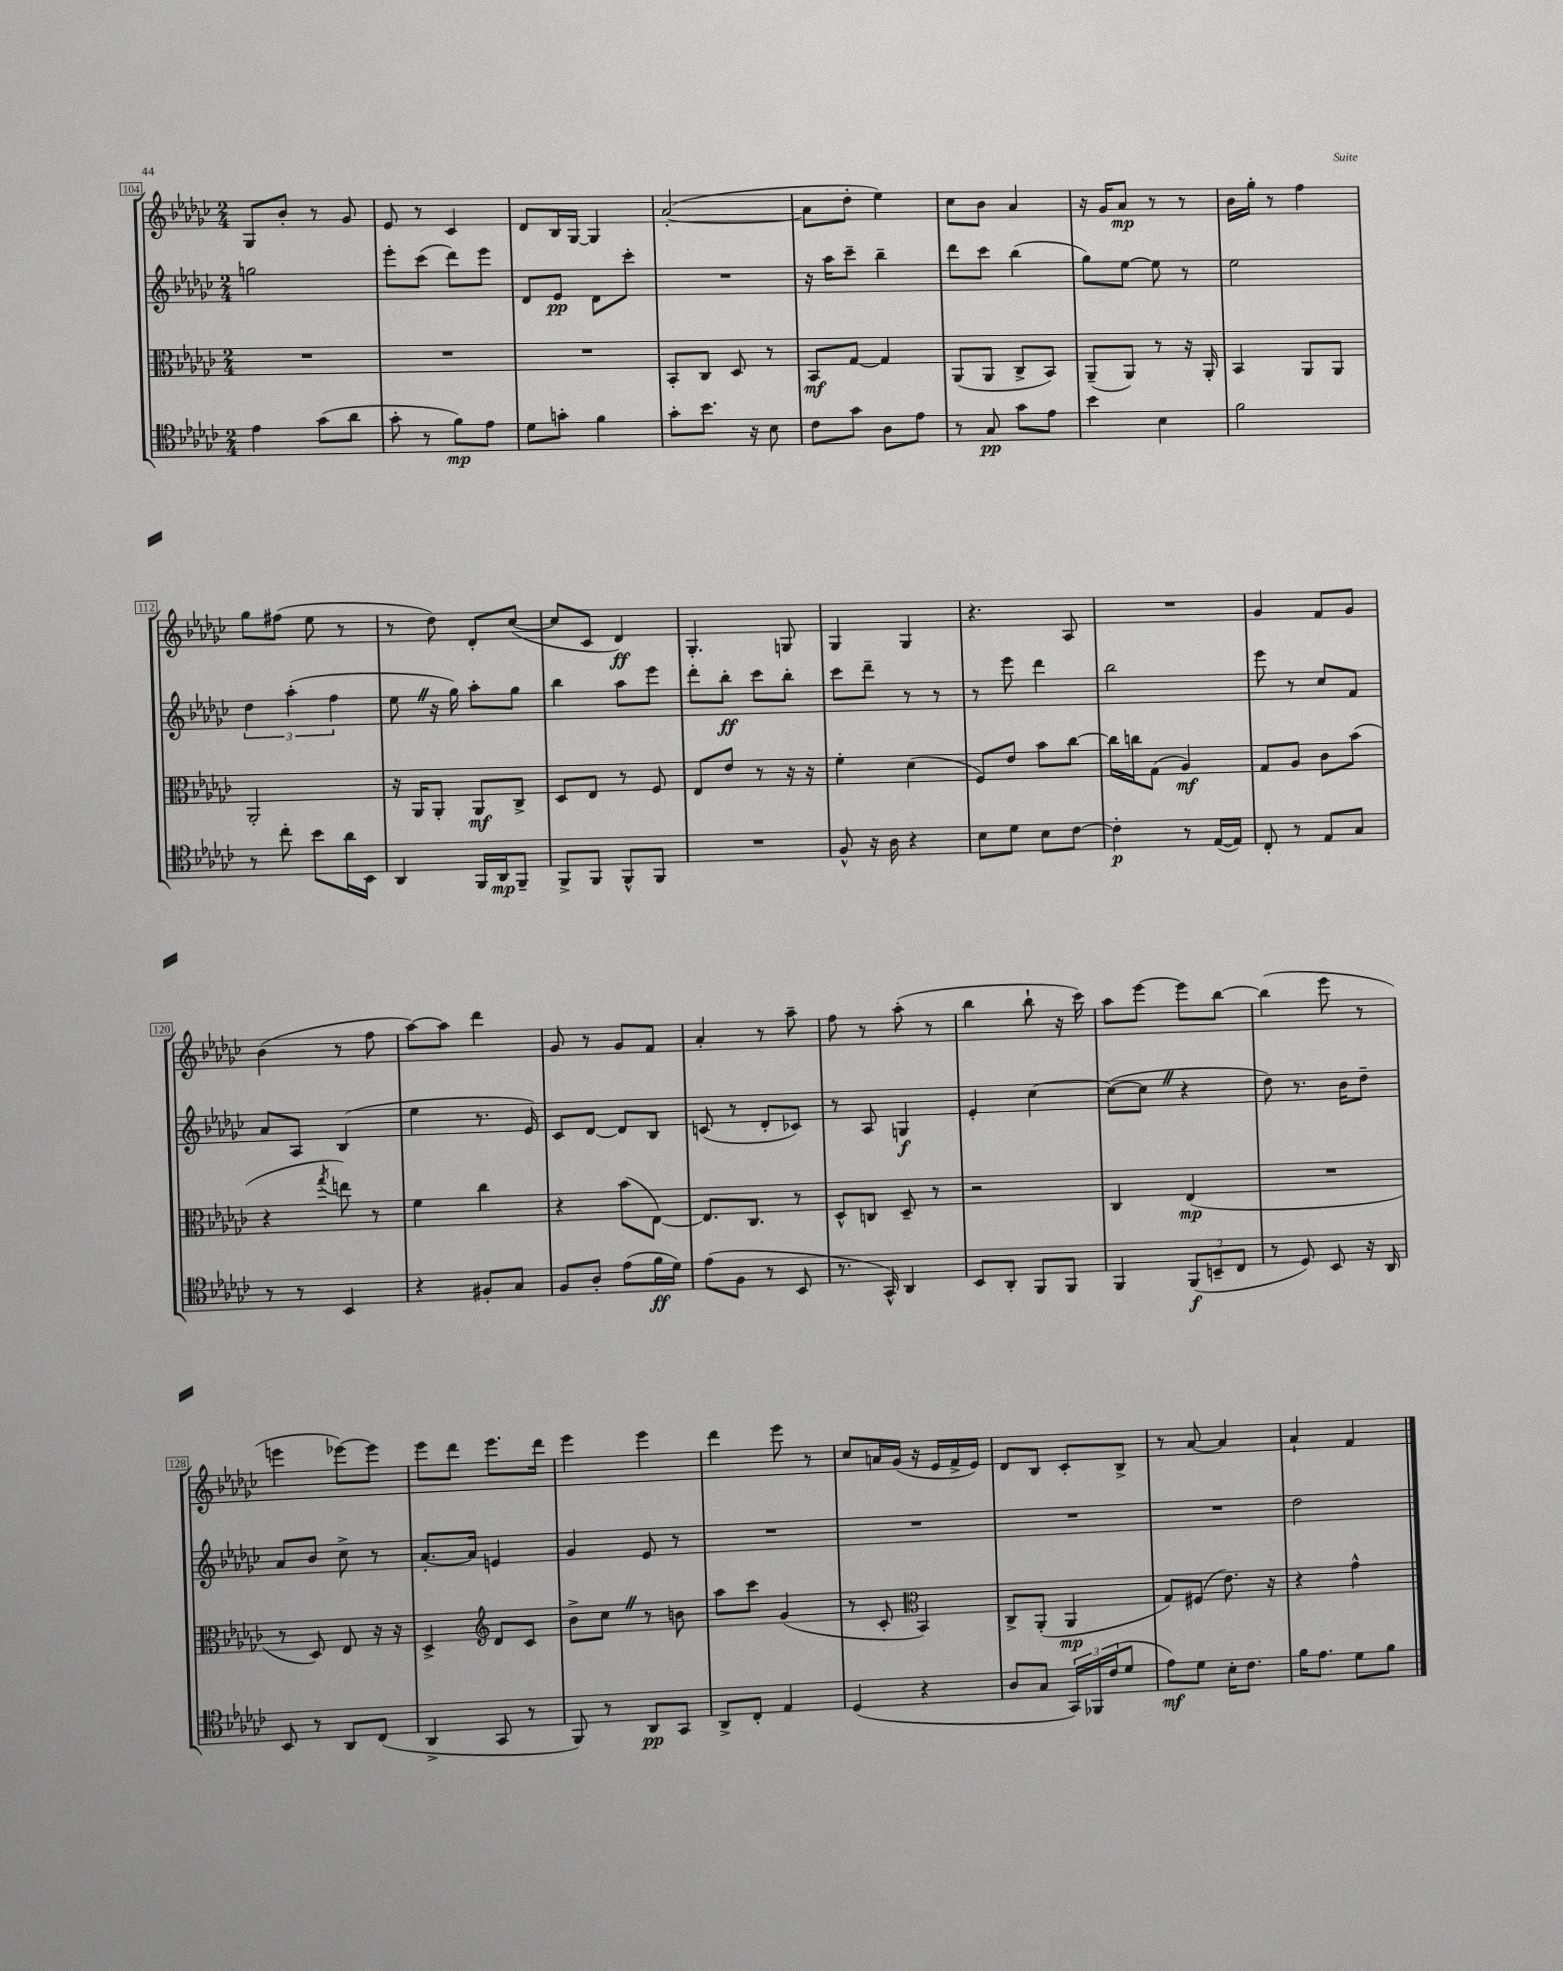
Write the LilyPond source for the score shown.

<<
\new StaffGroup <<
\new Staff = "s0" {
    \clef treble \key ges \major \numericTimeSignature \time 2/4
    ges8 bes'8-. r8 ges'8 |
    ees'8 r8 ces'4 |
    des'8 bes16 ges16~ ges4 |
    aes'2~-.( |
    aes'8 des''8-. ees''4) |
    ces''8 bes'8 aes'4 |
    r16 ges'16 aes'8\mp r8 r8 |
    bes'16 ges''16-. r8 f''4 |
    ges''8 fis''8( ees''8 r8 |
    r8 des''8) des'8-. ces''8~( |
    ces''8 ces'8 des'4\ff) |
    ges4.-. g8 |
    ges4 ges4 |
    r4. aes8 |
    R2 |
    ges'4 f'8 ges'8 |
    bes'4( r8 f''8 |
    aes''8~) aes''8 des'''4 |
    ges'8 r8 ges'8 f'8 |
    aes'4-. r8 aes''8-- |
    f''8 r8 aes''8-.( r8 |
    bes''4 bes''8-! r16 ces'''16) |
    aes''8 ees'''8~ ees'''8 bes''8~ |
    bes''4( ees'''8 r8 |
    e'''4 ees'''8~) ees'''8 |
    ees'''8 des'''8 ees'''8. des'''16 |
    ees'''4 ees'''4 |
    des'''4 ees'''8 r8 |
    ces''8 a'16 ges'16( r16 ees'16 f'16-> ees'16) |
    des'8 bes8 ces'8-. bes8-> |
    r8 aes'8~ aes'4 |
    aes'4-! f'4 \bar "|." |
}
\new Staff = "s1" {
    \clef treble \key ges \major \numericTimeSignature \time 2/4
    g''2 |
    ees'''8-. ces'''8( des'''8) ees'''8 |
    des'8 ees'8\pp des'8 ces'''8-. |
    R2 |
    r16 aes''16 ces'''8-- bes''4-- |
    des'''8 ces'''8 bes''4( |
    ges''8) ees''8~ ees''8 r8 |
    ees''2 |
    \tuplet 3/2 { des''4 aes''4-.( f''4 } |
    ees''8 \once \override BreathingSign.text = \markup { \musicglyph "scripts.caesura.straight" } \breathe r16 ges''16) aes''8-. ges''8 |
    bes''4 aes''8 ees'''8 |
    des'''8-. bes''8-.\ff ces'''8 bes''8-. |
    ces'''8 des'''8-- r8 r8 |
    r8 ees'''8 des'''4 |
    bes''2 |
    ees'''8 r8 ces''8 f'8 |
    aes'8 aes8 bes4( |
    ees''4 r8. ees'16) |
    ces'8 des'8~ des'8 bes8 |
    c'8( r8 des'8-. ces'8) |
    r8 aes8 g4\f |
    ees'4-. ces''4~ |
    ces''8~( ces''8 \once \override BreathingSign.text = \markup { \musicglyph "scripts.caesura.straight" } \breathe r4 |
    des''8) r8. bes'16 des''8-- |
    aes'8 bes'8 ces''8-> r8 |
    aes'8.~-. aes'16 e'4 |
    ges'4 ees'8 r8 |
    R2 |
    R2 |
    R2 |
    R2 |
    des''2 \bar "|." |
}
\new Staff = "s2" {
    \clef alto \key ges \major \numericTimeSignature \time 2/4
    R2 |
    R2 |
    R2 |
    bes,8-. ces8 des8 r8 |
    bes,8\mf ges8~ ges4 |
    aes,8( aes,8 ces8-> bes,8) |
    aes,8--( aes,8) r8 r16 aes,16-. |
    bes,4 aes,8 aes,8 |
    aes,2-. |
    r16 aes,16 aes,8-. aes,8\mf ces8-> |
    des8 ees8 r8 f8 |
    ees8 ees'8 r8 r16 r16 |
    f'4-. des'4( |
    f8) ees'8 bes'8 ces''8~ |
    ces''16 c''16 ges8( aes4\mf) |
    ges8 aes8 ces'8 bes'8( |
    r4 \acciaccatura { ges''8 } e''8) r8 |
    f'4 ces''4 |
    r4 bes'8( ees8~) |
    ees8. ces8. r8 |
    des8-^ c8 des8-- r8 |
    r2 |
    ces4 ees4\mp( |
    R2 |
    r8 des8) ees8 r16 r16 |
    des4-> \clef treble des'8 ces'8 |
    bes'8-> ces''8 \once \override BreathingSign.text = \markup { \musicglyph "scripts.caesura.straight" } \breathe r8 b'8 |
    aes''8 ces'''8 ges'4( |
    r8 ces'8-. \clef alto bes,4) |
    ces8-> aes,8-.( aes,4\mp |
    ges8) fis8( ees'8.) r16 |
    r4 ges'4-^ \bar "|." |
}
\new Staff = "s3" {
    \clef tenor \key ges \major \numericTimeSignature \time 2/4
    ees'4 ges'8( aes'8 |
    ges'8-. r8 f'8\mp) ees'8 |
    des'8 g'8-. f'4 |
    ges'8-. bes'8. r16 bes8 |
    ces'8 ges'8 aes8 ees'8 |
    r8 ges8\pp ges'8 ees'8 |
    bes'4 bes4 |
    f'2 |
    r8 ces''8-. bes'8 aes'16 bes,16 |
    aes,4 f,16 aes,16\mp f,8-- |
    f,8-> f,8 f,8-^ f,8 |
    R2 |
    f8-^ r16 aes16 r4 |
    bes8 des'8 bes8 ces'8~ |
    ces'4-.\p r8 ees16~( ees16) |
    ces8-. r8 ees8 ges8 |
    r8 r8 bes,4 |
    r4 fis8-. ges8 |
    f8 aes8-. ees'8( f'16\ff des'16) |
    ees'8( f8 r8 bes,8 |
    r8. ges,16-^) aes,4 |
    bes,8 aes,8-. f,8 f,8 |
    f,4 \tuplet 3/2 { f,8\f( b,8-- ces8 } |
    r8 des8) bes,8 r16 aes,16 |
    bes,8 r8 aes,8 ces8( |
    aes,4-> ges,8 r8 |
    f,8) r8 aes,8\pp ges,8 |
    aes,8-> ces8-. ees4 |
    des4( r4 |
    aes8 ges8 \tuplet 3/2 { ges,16) fes,16 ces'16( } des'8 |
    ees'8\mf) des'8 bes16-. ces'8. |
    f'16 ees'8. des'8 f'8 \bar "|." |
}
>>
>>
\layout { \context { \Score currentBarNumber = #104 \override BarNumber.stencil = #(make-stencil-boxer 0.1 0.3 ly:text-interface::print) } }
